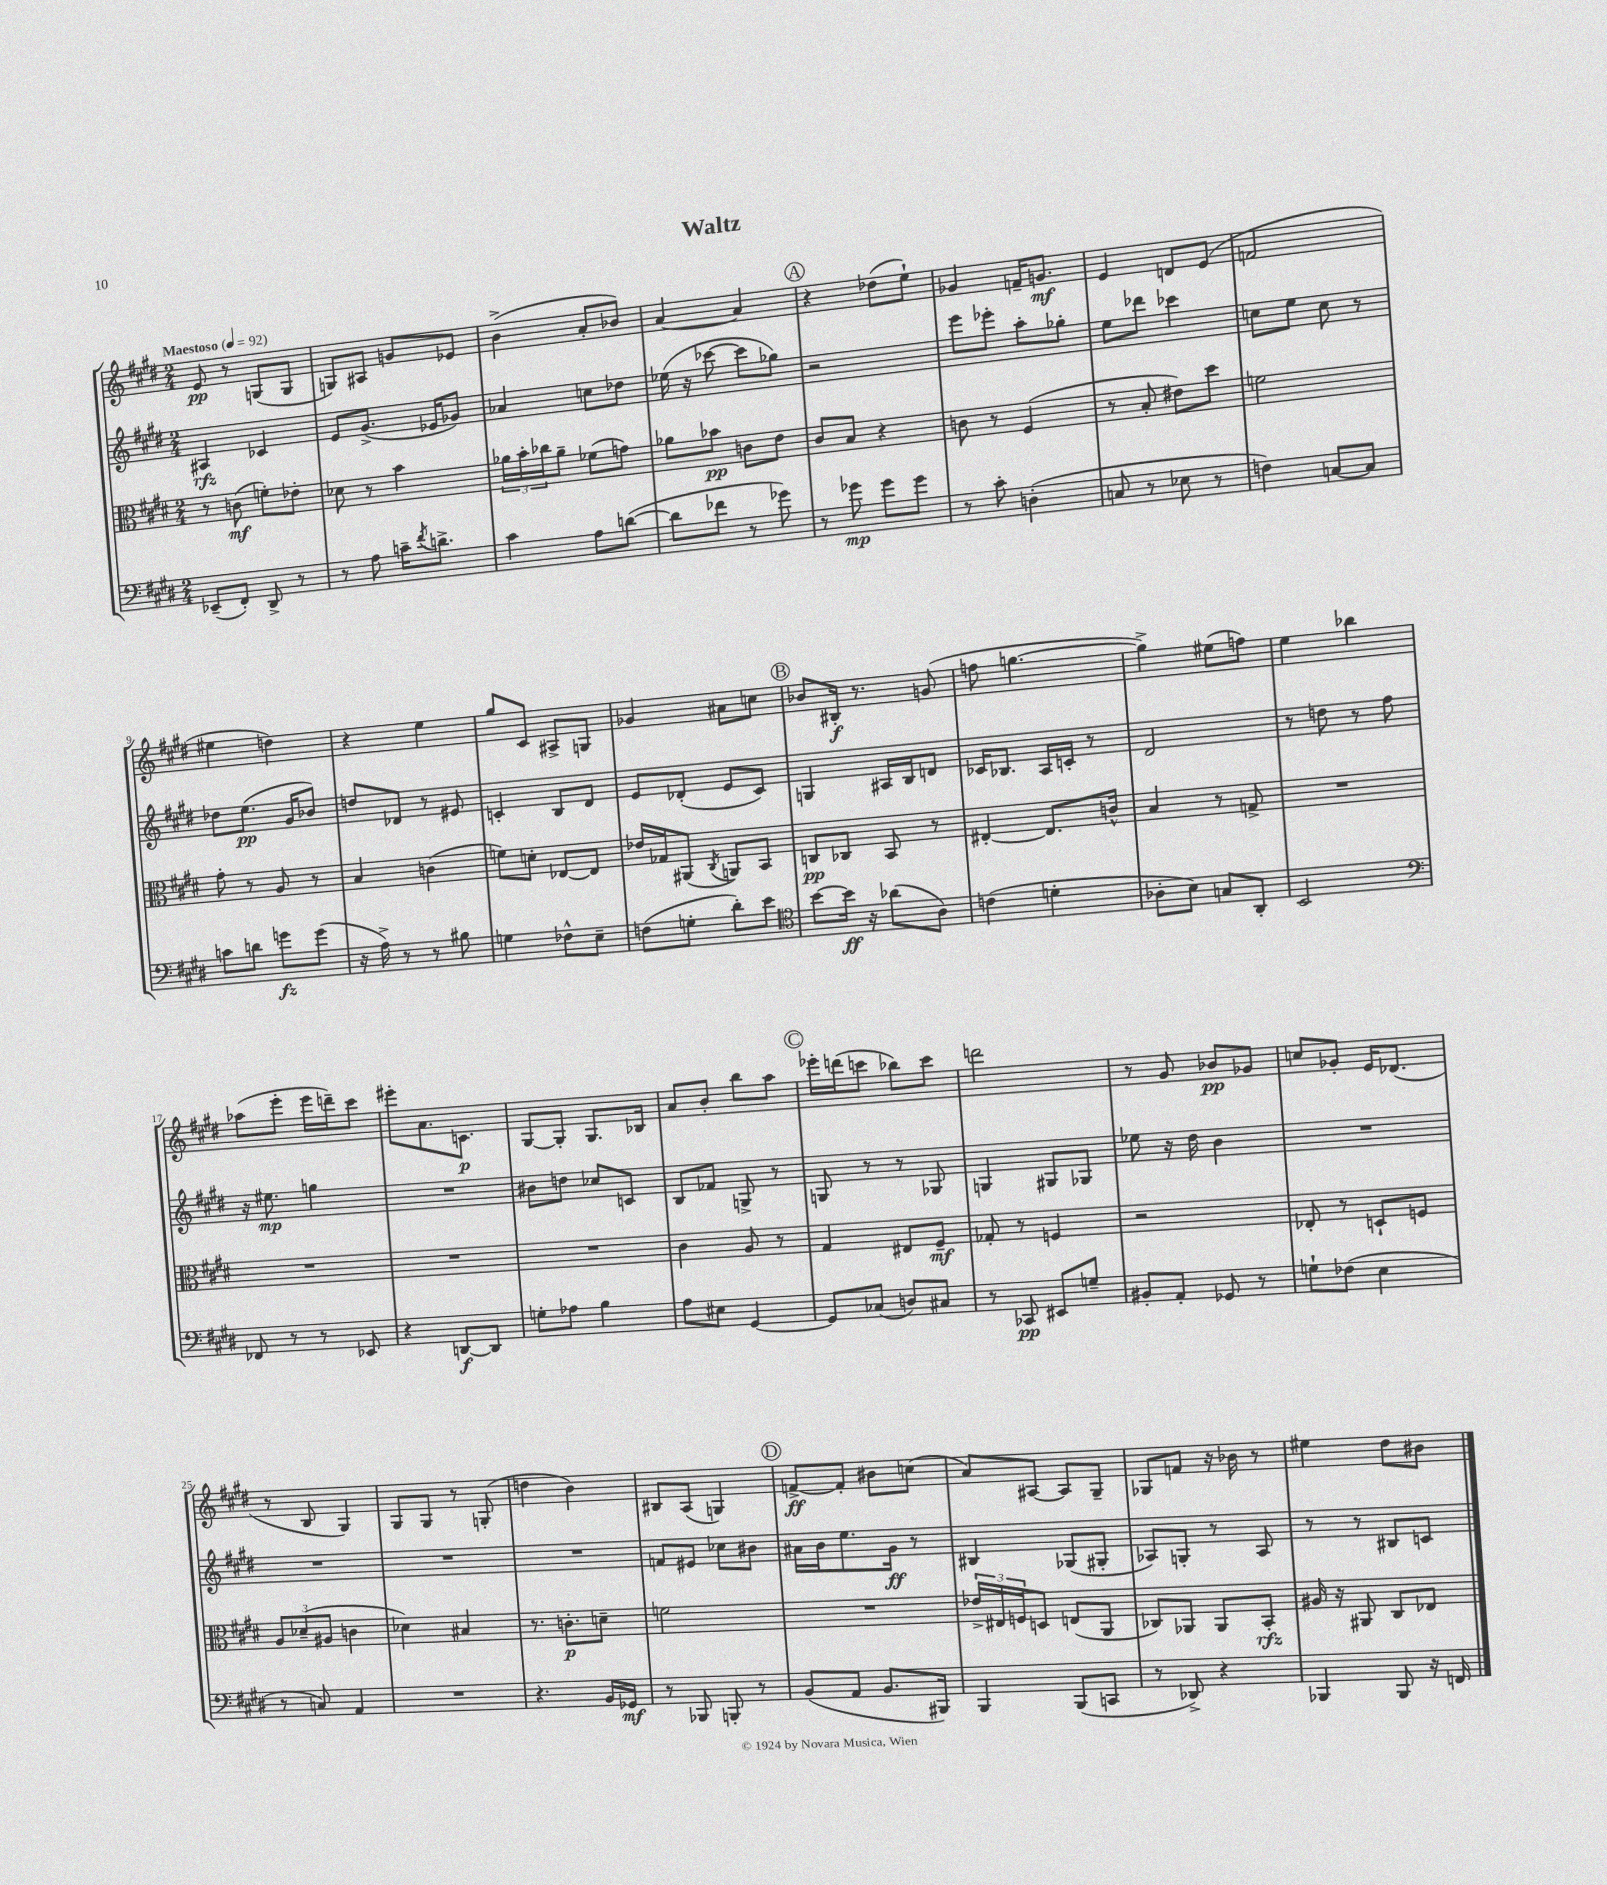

**kern	**dynam	**kern	**dynam	**kern	**dynam	**kern	**dynam
*part4	*part4	*part3	*part3	*part2	*part2	*part1	*part1
*staff4	*staff4	*staff3	*staff3	*staff2	*staff2	*staff1	*staff1
*clefF4	*	*clefC3	*	*clefG2	*	*clefG2	*
*k[f#c#g#d#]	*	*k[f#c#g#d#]	*	*k[f#c#g#d#]	*	*k[f#c#g#d#]	*
*M2/4	*	*M2/4	*	*M2/4	*	*M2/4	*
*MM92	*	*MM92	*	*MM92	*	*MM92	*
=1	=1	=1	=1	=1	=1	=1	=1
!	!	!	!	!	!	!LO:TX:a:B:t=Maestoso	!
(8EE-X~/L	.	8r	.	4A#X/	rfz	8e/	pp
8FF#'/J)	.	(8cn\	mf	.	.	8r	.
8DD#^/	.	8fn'\L)	.	4c-X/	.	(8Gn/L	.
8r	.	8e-X'\J	.	.	.	8G/J	.
=2	=2	=2	=2	=2	=2	=2	=2
8r	.	8d-X\	.	8e/L	.	8Gn/L)	.
8A\	.	8r	.	(8.g#^/J	.	8A#X/J	.
16cn~\KL	.	4b\	.	.	.	8gn/L	.
8qf#/	.	.	.	.	.	.	.
8.dn^\J	.	.	.	16e-X/KL	.	.	.
.	.	.	.	8g-X/J)	.	8e-X/J	.
=3	=3	=3	=3	=3	=3	=3	=3
4c#\	.	24a-X\LL	.	4a-X/	.	(4b^\	.
.	.	24b'\	.	.	.	.	.
.	.	24cc-X\J	.	.	.	.	.
.	.	8a-~\J	.	.	.	.	.
8A\L	.	(8f-X\L	.	8ccn\L	.	8a'/L	.
([8dn\J	.	8gn\J)	.	8dd-X\J	.	8b-X/J)	.
=4	=4	=4	=4	=4	=4	=4	=4
8d\L]	.	8a-X\L	.	(16ee-X\	.	[4a/	.
.	.	.	.	16r	.	.	.
8f-X\J	.	8b-X\J	pp	[8ccc-X\	.	.	.
8r	.	8cn\L	.	8ccc-\L]	.	4a/]	.
8g-X\)	.	8e\J	.	8gg-X\J)	.	.	.
!!LO:REH:place=s1:t=A
=5	=5	=5	=5	=5	=5	=5	=5
8r	.	8c#/L	.	2r	.	4r	.
8g-X\	mp	8B/J	.	.	.	.	.
8g-\L	.	4r	.	.	.	(8dd-X\L	.
8g-\J	.	.	.	.	.	8ee`\J)	.
=6	=6	=6	=6	=6	=6	=6	=6
8r	.	8cn\	.	8eee\L	.	4g-X/	.
8c#'\	.	8r	.	8eee-X'\J	.	.	.
(4Dn'\	.	(4F#/	.	8aa'\L	.	16fn~/KL	.
.	.	.	.	.	.	8.gn/J	mf
.	.	.	.	8gg-X'\J	.	.	.
=7	=7	=7	=7	=7	=7	=7	=7
8Cn/	.	8r	.	8ee\L	.	4e/	.
8r	.	8B'/	.	8ddd-X\J	.	.	.
8E-X\	.	8e#X\L)	.	4ccc-X\	.	8dn/L	.
8r	.	8dd#\J	.	.	.	(8e/J	.
=8	=8	=8	=8	=8	=8	=8	=8
4Fn\)	.	2fn\	.	8ccn\L	.	2fn/	.
.	.	.	.	8ee\J	.	.	.
[8Cn/L	.	.	.	8cc\	.	.	.
8C/J]	.	.	.	8r	.	.	.
!!LO:LB:g=z
=9	=9	=9	=9	=9	=9	=9	=9
8cn\L	.	8g#'\	.	8dd-X\L	.	4ee#X\	.
8dn\J	.	8r	.	(8.ee\J	pp	.	.
8gn\L	fz	8A/	.	.	.	4ddn\)	.
.	.	.	.	16g#/KL	.	.	.
(8g\J	.	8r	.	8b-X/J)	.	.	.
=10	=10	=10	=10	=10	=10	=10	=10
16r	.	4B/	.	8ddn/L	.	4r	.
16A^\)	.	.	.	.	.	.	.
8r	.	.	.	8d-X/J	.	.	.
8r	.	(4cn\	.	8r	.	4ee\	.
8B#X\	.	.	.	8e#X/	.	.	.
=11	=11	=11	=11	=11	=11	=11	=11
4Gn\	.	8fn\L)	.	4cn'/	.	8gg#/L	.
.	.	8dn'\J	.	.	.	8c#/J	.
8F-X^^\L	.	[8E-X/L	.	8B/L	.	8A#X^/L	.
8E~\J	.	8E-/J]	.	8d#/J	.	8Gn/J	.
=12	=12	=12	=12	=12	=12	=12	=12
(8Fn\L	.	16e-X/LL	.	8e/L	.	4g-X/	.
.	.	16G-X/J	.	.	.	.	.
8Gn'\J	.	(8AA#X/J	.	(8d-X'/J	.	.	.
.	.	8qC#/	.	.	.	.	.
8d#'\L)	.	8AAn/L)	.	8e/L	.	8a#X\L	.
8e\J	.	8BB/J	.	8c#/J)	.	8ccn\J	.
!!LO:REH:place=s1:t=B
=13	=13	=13	=13	=13	=13	=13	=13
*clefC4	*	*	*	*	*	*	*
[8b\L	.	8Cn/L	pp	4Gn/	.	8b-X/L	.
16b\Jk]	ff	8C-X/J	.	.	.	16B#X'/Jk	f
16r	.	.	.	.	.	8.r	.
(8a-X\L	.	8BB/	.	16A#X/LL	.	.	.
.	.	.	.	16B/J	.	.	.
8A\J)	.	8r	.	8dn/J	.	(8gn/	.
=14	=14	=14	=14	=14	=14	=14	=14
(4cn\	.	[4E#X'/	.	16c-X/KL	.	8ffn\	.
.	.	.	.	8.B-X/J	.	.	.
.	.	.	.	.	.	[4.ggn\	.
4dn'\	.	8.E#/L]	.	16A/LL	.	.	.
.	.	.	.	16cn'/JJ	.	.	.
.	.	.	.	8r	.	.	.
.	.	16cn^^/Jk	.	.	.	.	.
=15	=15	=15	=15	=15	=15	=15	=15
8A-X'\L	.	4B/	.	2d#/	.	4gg^\])	.
8B\J)	.	.	.	.	.	.	.
8Gn/L	.	8r	.	.	.	(8ee#X\L	.
8AA'/J	.	8Gn^/	.	.	.	8ffn\J)	.
=16	=16	=16	=16	=16	=16	=16	=16
2BB/	.	2r	.	8r	.	4ee\	.
.	.	.	.	8ddn\	.	.	.
.	.	.	.	8r	.	4bb-X\	.
.	.	.	.	8ff#\	.	.	.
!!LO:LB:g=z
=17	=17	=17	=17	=17	=17	=17	=17
*clefF4	*	*	*	*	*	*	*
8FF-X/	.	2r	.	16r	.	(8aa-X\L	.
.	.	.	.	8.ee#X\	mp	.	.
8r	.	.	.	.	.	8eee'\J	.
8r	.	.	.	4ggn\	.	16eee\LL	.
.	.	.	.	.	.	16dddn~\J)	.
8EE-X/	.	.	.	.	.	8ccc#\J	.
=18	=18	=18	=18	=18	=18	=18	=18
4r	.	2r	.	2r	.	8eee#X'\L	.
.	.	.	.	.	.	8.a\	.
[8DDn/L	f	.	.	.	.	.	.
.	.	.	.	.	.	8.cn\J	p
8DD/J]	.	.	.	.	.	.	.
=19	=19	=19	=19	=19	=19	=19	=19
8Gn'\L	.	2r	.	8b#X\L	.	[8G#/L	.
8A-X\J	.	.	.	8ddn\J	.	8G#'/J]	.
4B\	.	.	.	8cc-X/L	.	8.G#/L	.
.	.	.	.	8cn/J	.	.	.
.	.	.	.	.	.	16B-X/Jk	.
=20	=20	=20	=20	=20	=20	=20	=20
8A\L	.	4c#\	.	8B/L	.	8a/L	.
8E#X\J	.	.	.	8f-X/J	.	8b'/J	.
[4GG#/	.	8A/	.	8Gn^/	.	8bb\L	.
.	.	8r	.	8r	.	8aa\J	.
!!LO:REH:place=s1:t=C
=21	=21	=21	=21	=21	=21	=21	=21
8GG#/L]	.	4G#/	.	8Gn/	.	16eee-X'\LL	.
.	.	.	.	.	.	(16dddn\J	.
(8C-X/J	.	.	.	8r	.	8cccn\J	.
8Dn/L)	.	8E#X/L	.	8r	.	8bb-X\L)	.
8C#X/J	.	8F#~/J	mf	8G-X/	.	8ccc\J	.
=22	=22	=22	=22	=22	=22	=22	=22
8r	.	8G-X'/	.	4Gn/	.	2dddn\	.
8CC-X/	pp	8r	.	.	.	.	.
8EE#X/L	.	4Fn/	.	8G#X/L	.	.	.
8Gn~/J	.	.	.	8G-X/J	.	.	.
=23	=23	=23	=23	=23	=23	=23	=23
8BB#X'/L	.	2r	.	8ee-X\	.	8r	.
8AA'/J	.	.	.	16r	.	8g#/	.
.	.	.	.	16dd#\	.	.	.
8GG-X/	.	.	.	4b\	.	8b-X/L	pp
8r	.	.	.	.	.	8g-X/J	.
=24	=24	=24	=24	=24	=24	=24	=24
8Gn`\L	.	8E-X'/	.	2r	.	8ccn/L	.
(8F-X\J	.	8r	.	.	.	8g-X'/J	.
4E\	.	8Dn`/L	.	.	.	16e/KL	.
.	.	.	.	.	.	(8.d-X/J	.
.	.	8Fn/J	.	.	.	.	.
!!LO:LB:g=z
=25	=25	=25	=25	=25	=25	=25	=25
8r	.	12A/L	.	2r	.	8r	.
.	.	(12d-X~/	.	.	.	.	.
8Cn/)	.	.	.	.	.	8B/	.
.	.	12A#X/J	.	.	.	.	.
4AA/	.	4cn\	.	.	.	4G#/)	.
=26	=26	=26	=26	=26	=26	=26	=26
2r	.	4d-X\)	.	2r	.	8G#/L	.
.	.	.	.	.	.	8G#/J	.
.	.	4B#X/	.	.	.	8r	.
.	.	.	.	.	.	(8Gn'/	.
=27	=27	=27	=27	=27	=27	=27	=27
4.r	.	8.r	.	2r	.	4ddn\	.
.	.	8.cn'\L	p	.	.	.	.
.	.	.	.	.	.	4b\)	.
16BB/LL	.	8dn~\J	.	.	.	.	.
16GG-X/JJ	mf	.	.	.	.	.	.
=28	=28	=28	=28	=28	=28	=28	=28
8r	.	2fn\	.	8fn/L	.	8B#X/L	.
8BBB-X/	.	.	.	8e#X/J	.	(8A/J	.
8BBBn'/	.	.	.	8cc-X\L	.	4Gn/)	.
8r	.	.	.	8b#X\J	.	.	.
!!LO:REH:place=s1:t=D
=29	=29	=29	=29	=29	=29	=29	=29
(8BB/L	.	2r	.	16a#X\LL	.	[8fn^/L	ff
.	.	.	.	16b\J	.	.	.
8AA/J	.	.	.	8.ee\	.	8f'/J]	.
8.BB/L	.	.	.	.	.	8b#X\L	.
.	.	.	.	16g#\Jk	ff	.	.
.	.	.	.	8r	.	(8ccn\J	.
16BBB#X/Jk)	.	.	.	.	.	.	.
=30	=30	=30	=30	=30	=30	=30	=30
4BBB/	.	24e-X^/LL	.	4B#X/	.	8a/L)	.
.	.	24E#X/	.	.	.	.	.
.	.	24Fn/J	.	.	.	.	.
.	.	8Dn/J	.	.	.	[8A#X/J	.
(8BBB/L	.	(8En/L	.	(8G-X/L	.	8A#/L]	.
8CCn/J	.	8AA/J	.	8G#X'/J	.	8G#~/J	.
=31	=31	=31	=31	=31	=31	=31	=31
8r	.	8C-X/L)	.	8A-X/L)	.	8G-X/L	.
8DD-X^/)	.	8AA-X/J	.	8Gn'/J	.	8fn/J	.
4r	.	8AA-/L	.	8r	.	16r	.
.	.	.	.	.	.	16b-X\	.
.	.	8BB'/J	rfz	8A-/	.	8r	.
=32	=32	=32	=32	=32	=32	=32	=32
4BBB-X/	.	16A#X/	.	8r	.	4ee#X\	.
.	.	16r	.	.	.	.	.
.	.	8AA#X/	.	8r	.	.	.
8BBB-/	.	8C#/L	.	8B#X/L	.	8dd#\L	.
16r	.	8E-X/J	.	8cn/J	.	8b#X\J	.
16FFn/	.	.	.	.	.	.	.
==	==	==	==	==	==	==	==
*-	*-	*-	*-	*-	*-	*-	*-
